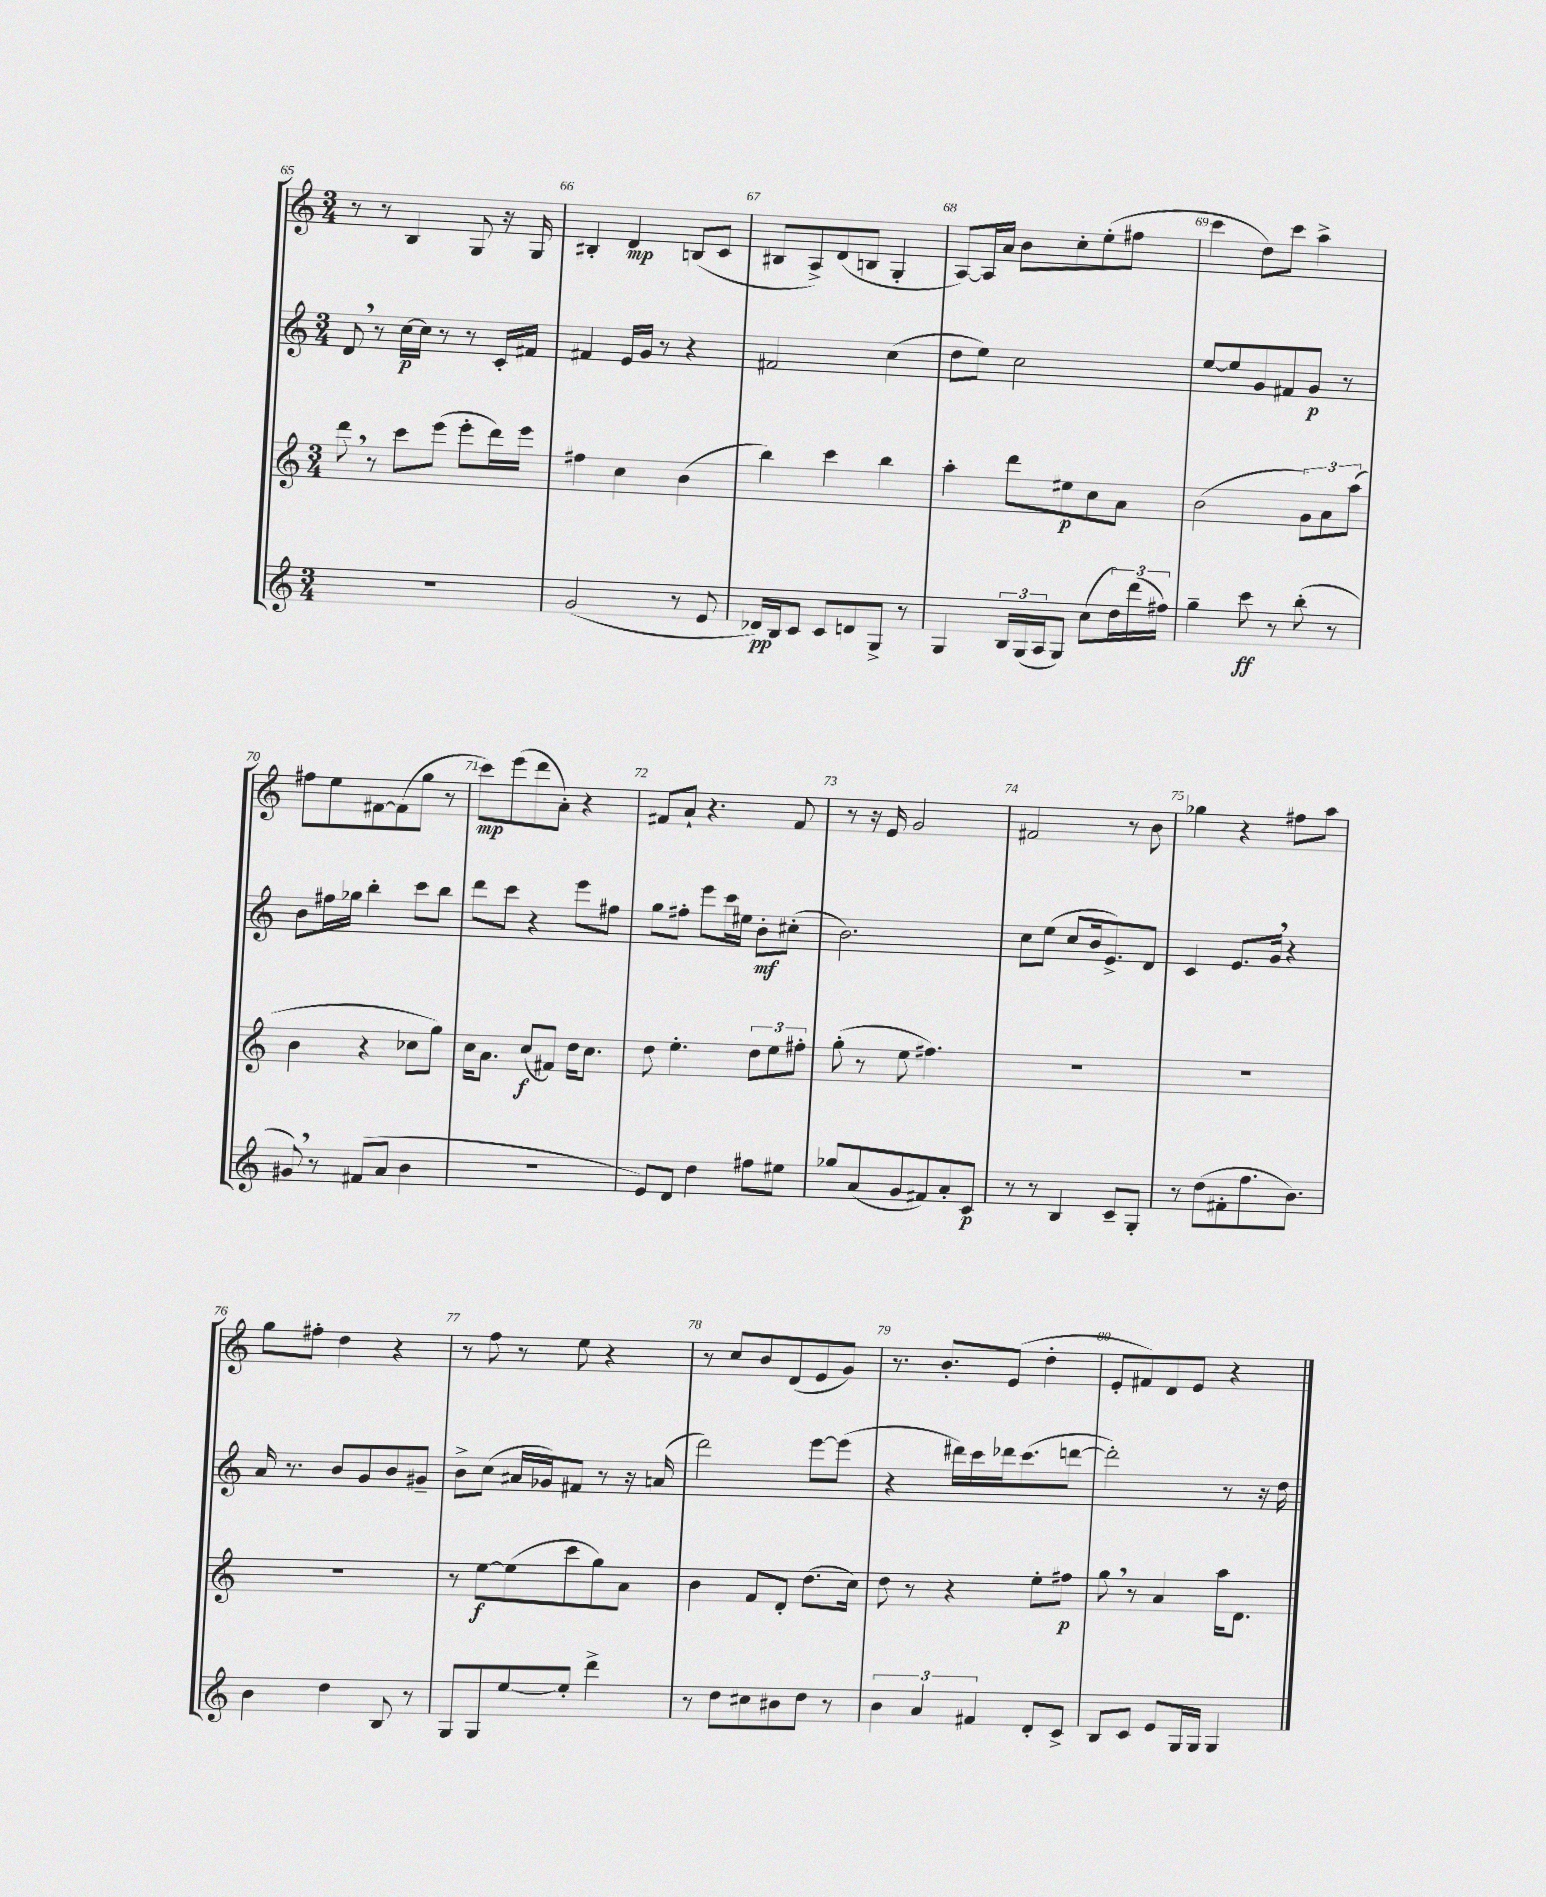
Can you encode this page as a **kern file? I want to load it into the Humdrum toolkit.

**kern	**dynam	**kern	**dynam	**kern	**dynam	**kern	**dynam
*part4	*part4	*part3	*part3	*part2	*part2	*part1	*part1
*staff4	*staff4	*staff3	*staff3	*staff2	*staff2	*staff1	*staff1
*clefG2	*	*clefG2	*	*clefG2	*	*clefG2	*
*k[]	*	*k[]	*	*k[]	*	*k[]	*
*M3/4	*	*M3/4	*	*M3/4	*	*M3/4	*
=65	=65	=65	=65	=65	=65	=65	=65
2.r	.	8ddd,\	.	8d,/	.	8r	.
.	.	8r	.	8r	.	8r	.
.	.	8ccc\L	.	[16cc\LL	p	4B/	.
.	.	.	.	16cc\JJ]	.	.	.
.	.	(8eee\J	.	8r	.	.	.
.	.	8eee'\L	.	8r	.	8G/	.
.	.	16ddd\L)	.	16c'/LL	.	16r	.
.	.	16eee\JJ	.	16f#X/JJ	.	16G/	.
=66	=66	=66	=66	=66	=66	=66	=66
(2g/	.	4ff#X\	.	4f#X/	.	4B#X'/	.
.	.	4cc\	.	16e/LL	.	4d/	mp
.	.	.	.	16g/JJ	.	.	.
.	.	.	.	8r	.	.	.
8r	.	(4b\	.	4r	.	(8Bn/L	.
8e/	.	.	.	.	.	8c/J	.
=67	=67	=67	=67	=67	=67	=67	=67
16d-X/LL)	pp	4bb\)	.	2f#X/	.	8B#X/L	.
16B/J	.	.	.	.	.	.	.
8c/J	.	.	.	.	.	8A^/)	.
8c/L	.	4ccc\	.	.	.	(8d/	.
8dn/	.	.	.	.	.	8Bn/J	.
8G^/J	.	4bb\	.	(4cc\	.	4G'/	.
8r	.	.	.	.	.	.	.
=68	=68	=68	=68	=68	=68	=68	=68
4G/	.	4aa'\	.	8dd\L	.	[8A/L)	.
.	.	.	.	8ee\J)	.	16A/L]	.
.	.	.	.	.	.	16a/JJ	.
24B/LL	.	8ddd\L	.	2cc\	.	8b\L	.
(24G/	.	.	.	.	.	.	.
24A/J	.	.	.	.	.	.	.
8G/J)	.	8ee#X\	p	.	.	8cc'\	.
(8cc\L	.	8cc\	.	.	.	(8ee'\	.
24dd\L)	.	8a\J	.	.	.	8ff#X\J	.
(24ddd\	.	.	.	.	.	.	.
24ff#X\JJ)	.	.	.	.	.	.	.
=69	=69	=69	=69	=69	=69	=69	=69
4gg~\	.	(2b\	.	[8ee/L	.	4ccc\	.
.	.	.	.	8ee/]	.	.	.
8ccc\	ff	.	.	8g/	.	8dd\L)	.
8r	.	.	.	8f#X/	.	8ccc\J	.
(8bb'\	.	12g\L)	.	8g/J	p	4aa^\	.
.	.	12a\	.	.	.	.	.
8r	.	.	.	8r	.	.	.
.	.	(12aa\J	.	.	.	.	.
!!LO:LB:g=z
=70	=70	=70	=70	=70	=70	=70	=70
8g#X,/)	.	4b\	.	8b\L	.	8ff#X\L	.
8r	.	.	.	16ff#X\L	.	8ee\	.
.	.	.	.	16gg-X\JJ	.	.	.
(8f#X/L	.	4r	.	4bb'\	.	[8f#X\	.
8a/J	.	.	.	.	.	(8f#\]	.
4b\	.	8cc-X\L	.	8ccc\L	.	8gg\J	.
.	.	8gg\J)	.	8bb\J	.	8r	.
=71	=71	=71	=71	=71	=71	=71	=71
2.r	.	16cc\KL	.	8ddd\L	.	8ccc\L)	mp
.	.	8.a\J	.	.	.	.	.
.	.	.	.	8ccc\J	.	(8eee\	.
.	.	(8cc/L	f	4r	.	8ddd\	.
.	.	8f#X/J)	.	.	.	8a'\J)	.
.	.	16dd\KL	.	8eee\L	.	4r	.
.	.	8.cc\J	.	.	.	.	.
.	.	.	.	8ff#X\J	.	.	.
=72	=72	=72	=72	=72	=72	=72	=72
8e/L)	.	8dd\	.	8gg\L	.	8f#X/L	.
8d/J	.	4.ee'\	.	8ff#X'\J	.	8a`/J	.
4dd\	.	.	.	8eee\L	.	4.r	.
.	.	.	.	16ccc\L	.	.	.
.	.	.	.	16ee#X\JJ	.	.	.
8ff#X\L	.	12dd\L	.	8b'\L	mf	.	.
.	.	12ee\	.	.	.	.	.
8ee#X\J	.	.	.	(8cc#X'\J	.	8f#/	.
.	.	12ff#X'\J	.	.	.	.	.
=73	=73	=73	=73	=73	=73	=73	=73
8gg-X/L	.	(8gg'\	.	2.b\)	.	8r	.
(8a/	.	8r	.	.	.	16r	.
.	.	.	.	.	.	16e/	.
8g/	.	8ee\	.	.	.	2g/	.
8f#X/)	.	4.ff#X\)	.	.	.	.	.
8a'/	.	.	.	.	.	.	.
8c/J	p	.	.	.	.	.	.
=74	=74	=74	=74	=74	=74	=74	=74
8r	.	2.r	.	8cc\L	.	2f#X/	.
8r	.	.	.	(8ee\J	.	.	.
4B/	.	.	.	8cc/L	.	.	.
.	.	.	.	16b/k	.	.	.
.	.	.	.	8.e^/)	.	.	.
8c~/L	.	.	.	.	.	8r	.
8G'/J	.	.	.	8d/J	.	8b\	.
=75	=75	=75	=75	=75	=75	=75	=75
8r	.	2.r	.	4c/	.	4gg-X\	.
(8dd\L	.	.	.	.	.	.	.
8f#X'\	.	.	.	8.e/L	.	4r	.
8.ff\	.	.	.	.	.	.	.
.	.	.	.	16g,/Jk	.	.	.
.	.	.	.	4r	.	8ff#X\L	.
8.b\J)	.	.	.	.	.	.	.
.	.	.	.	.	.	8aa\J	.
!!LO:LB:g=z
=76	=76	=76	=76	=76	=76	=76	=76
4b\	.	2.r	.	16a/	.	8gg\L	.
.	.	.	.	8.r	.	.	.
.	.	.	.	.	.	8ff#X'\J	.
4dd\	.	.	.	8b/L	.	4dd\	.
.	.	.	.	8g/	.	.	.
8B/	.	.	.	8b/	.	4r	.
8r	.	.	.	8g#X~/J	.	.	.
=77	=77	=77	=77	=77	=77	=77	=77
8G/L	.	8r	.	8b^\L	.	8r	.
8G/	.	[8ee\L	f	(8cc\J	.	8ff\	.
[8ee/	.	(8ee\]	.	16a#X/LL	.	8r	.
.	.	.	.	16g-X/J)	.	.	.
8ee'/J]	.	8ccc\	.	8f#X/J	.	8ee\	.
4ddd^\	.	8gg\)	.	8r	.	4r	.
.	.	8a\J	.	16r	.	.	.
.	.	.	.	(16an/	.	.	.
=78	=78	=78	=78	=78	=78	=78	=78
8r	.	4b\	.	2ddd\)	.	8r	.
8dd\L	.	.	.	.	.	8cc/L	.
8cc#X\	.	8f/L	.	.	.	8b/	.
8b#X\	.	8d'/J	.	.	.	(8d/	.
8dd\J	.	(8.dd\L	.	[8eee\L	.	8e/	.
8r	.	.	.	(8eee\J]	.	8g/J)	.
.	.	16cc\Jk)	.	.	.	.	.
=79	=79	=79	=79	=79	=79	=79	=79
6b\	.	8dd\	.	4r	.	8.r	.
.	.	8r	.	.	.	.	.
6a/	.	.	.	.	.	.	.
.	.	.	.	.	.	8.b'/L	.
.	.	4r	.	16ddd#X\LL)	.	.	.
.	.	.	.	16ccc\	.	.	.
6f#X/	.	.	.	.	.	.	.
.	.	.	.	16ddd-X\J	.	(8e/J	.
.	.	.	.	(8.ccc\	.	.	.
8d'/L	.	8ee'\L	.	.	.	4dd'\	.
8c^/J	.	8ff#X\J	p	[8dddn\J	.	.	.
=80	=80	=80	=80	=80	=80	=80	=80
8B/L	.	8gg,\	.	2ddd'\])	.	8e'/L	.
8c/J	.	8r	.	.	.	8f#X/)	.
8e/L	.	4a/	.	.	.	8d/	.
16G/L	.	.	.	.	.	8e/J	.
16G/JJ	.	.	.	.	.	.	.
4G/	.	16aa\KL	.	8r	.	4r	.
.	.	8.d\J	.	.	.	.	.
.	.	.	.	16r	.	.	.
.	.	.	.	16dd\	.	.	.
==	==	==	==	==	==	==	==
*-	*-	*-	*-	*-	*-	*-	*-
